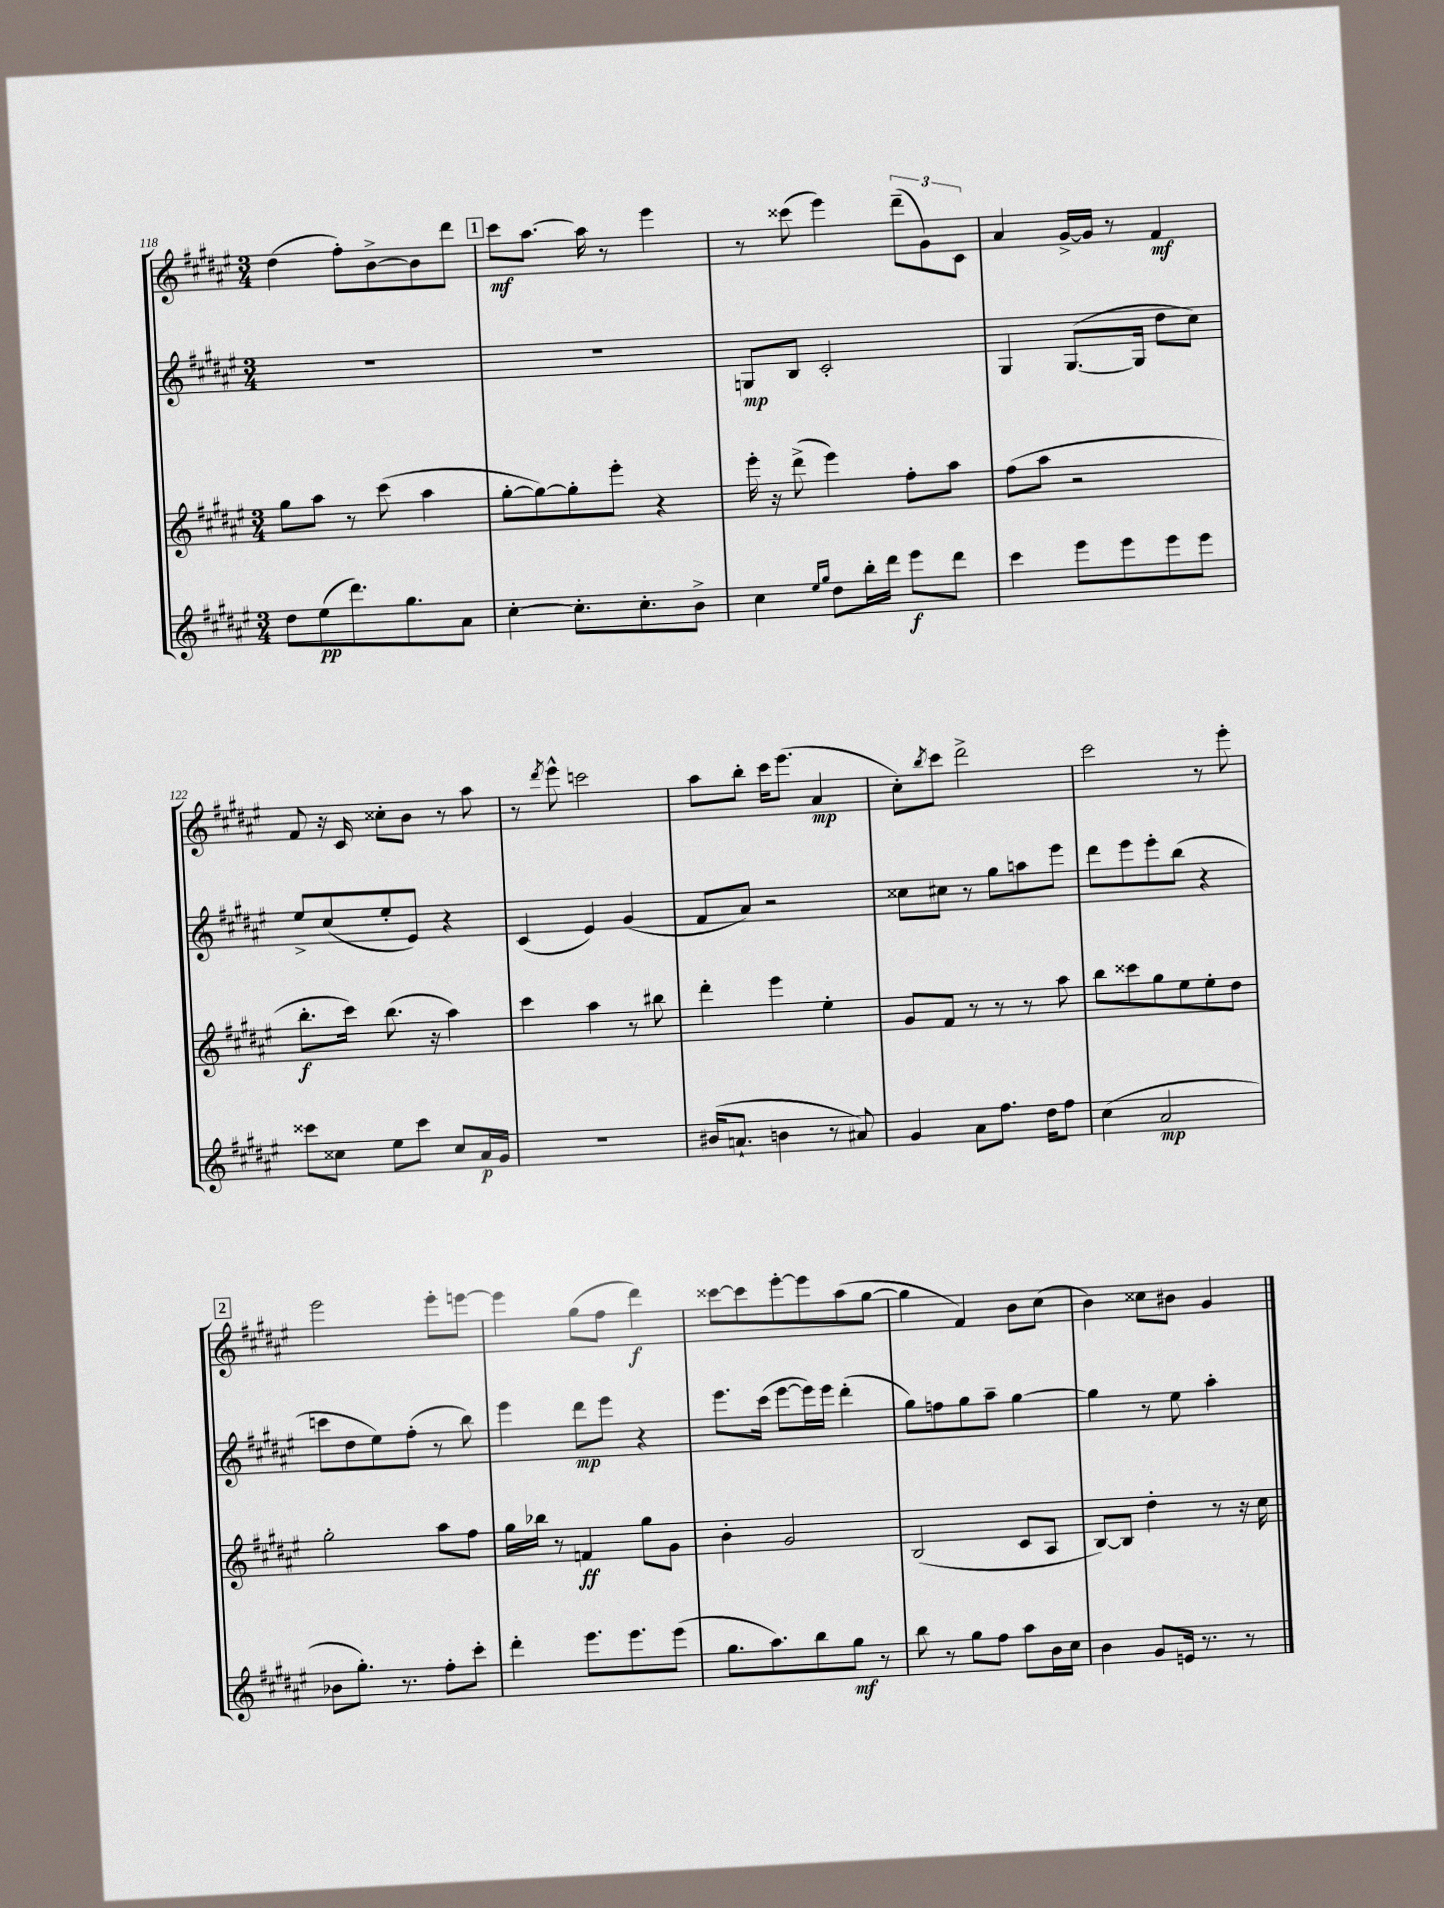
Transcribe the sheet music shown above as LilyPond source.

<<
\new StaffGroup <<
\new Staff = "s0" {
    \clef treble \key fis \major \numericTimeSignature \time 3/4
    dis''4( fis''8-.) b'8~-> b'8 dis'''8 |
    \mark \markup { \box "1" } cis'''8\mf ais''8.~ ais''16 r8 eis'''4 |
    r8 cisis'''8( eis'''4) \tuplet 3/2 { dis'''8--( gis'8) cis'8 } |
    ais'4 gis'16~-> gis'16 r8 fis'4\mf |
    fis'8 r16 cis'16 cisis''8-. b'8 r8 ais''8 |
    r8 \acciaccatura { dis'''8 } eis'''8-^ c'''2 |
    ais''8 b''8-. cis'''16 eis'''8.( ais'4\mp |
    cis''8-.) \acciaccatura { b''8 } cis'''8 dis'''2-> |
    cis'''2 r8 eis'''8-. |
    \mark \markup { \box "2" } eis'''2 eis'''8-. e'''8~ |
    e'''4 gis''8( fis''8 dis'''4\f) |
    cisis'''8~ cisis'''8 eis'''8~-. eis'''8 ais''8( gis''8~ |
    gis''4 fis'4) b'8 cis''8( |
    b'4) cisis''8 bis'8 gis'4 \bar "|." |
}
\new Staff = "s1" {
    \clef treble \key fis \major \numericTimeSignature \time 3/4
    R2. |
    \mark \markup { \box "1" } R2. |
    g8\mp b8 cis'2-. |
    gis4 gis8.~( gis16 dis''8 cis''8) |
    eis''8-> cis''8( eis''8-. eis'8) r4 |
    cis'4( eis'4) gis'4( |
    fis'8 ais'8) r2 |
    cisis''8 cis''8 r8 gis''8 a''8 eis'''8 |
    dis'''8 eis'''8 eis'''8-. b''8( r4 |
    \mark \markup { \box "2" } c'''8 dis''8 eis''8) fis''8-.( r8 b''8) |
    eis'''4 dis'''8\mp eis'''8 r4 |
    eis'''8. cis'''16( eis'''8~ eis'''16) eis'''16 dis'''4-.( |
    gis''8) f''8 gis''8 ais''8-- gis''4~ |
    gis''4 r8 eis''8 ais''4-. \bar "|." |
}
\new Staff = "s2" {
    \clef treble \key fis \major \numericTimeSignature \time 3/4
    gis''8 ais''8 r8 cis'''8( ais''4 |
    \mark \markup { \box "1" } gis''8~-. gis''8~) gis''8-. eis'''8-. r4 |
    eis'''16-. r16 dis'''8->( eis'''4) fis''8-. ais''8 |
    fis''8( ais''8 r2 |
    b''8.-.\f cis'''16) b''8.( r16 ais''4) |
    cis'''4 ais''4 r8 bis''8 |
    dis'''4-. eis'''4 eis''4-. |
    gis'8 fis'8 r8 r8 r8 ais''8 |
    b''8 cisis'''8 gis''8 eis''8 eis''8-. dis''8 |
    \mark \markup { \box "2" } gis''2-. ais''8 fis''8 |
    gis''16 bes''16 r8 f'4\ff gis''8 gis'8 |
    b'4-. gis'2 |
    b2( cis'8 ais8 |
    b8~) b8 dis''4-. r8 r16 cis''16 \bar "|." |
}
\new Staff = "s3" {
    \clef treble \key fis \major \numericTimeSignature \time 3/4
    dis''8 eis''8\pp( dis'''8.) gis''8. ais'8 |
    \mark \markup { \box "1" } cis''4~-. cis''8.-. cis''8.-. b'8-> |
    cis''4 \grace { eis''16 gis''16 } dis''8 b''16-. dis'''16 eis'''8\f dis'''8 |
    cis'''4 eis'''8 eis'''8 eis'''8 eis'''8 |
    cisis'''8 cisis''8 eis''8 cisis'''8 cisis''8 ais'16\p gis'16 |
    R2. |
    bis'16( a'8.-! b'4 r8 ais'8) |
    gis'4 ais'8 fis''8. dis''16 fis''8 |
    cis''4( ais'2\mp |
    \mark \markup { \box "2" } bes'8 gis''8.-.) r8. fis''8-. cis'''8-. |
    dis'''4-. eis'''8. eis'''8. eis'''8( |
    gis''8. ais''8.) b''8 gis''8\mf r8 |
    b''8 r8 gis''8 fis''8 ais''8 b'16 cis''16 |
    b'4 gis'8 e'16 r8. r8 \bar "|." |
}
>>
>>
\layout { \context { \Score currentBarNumber = #118 } }
